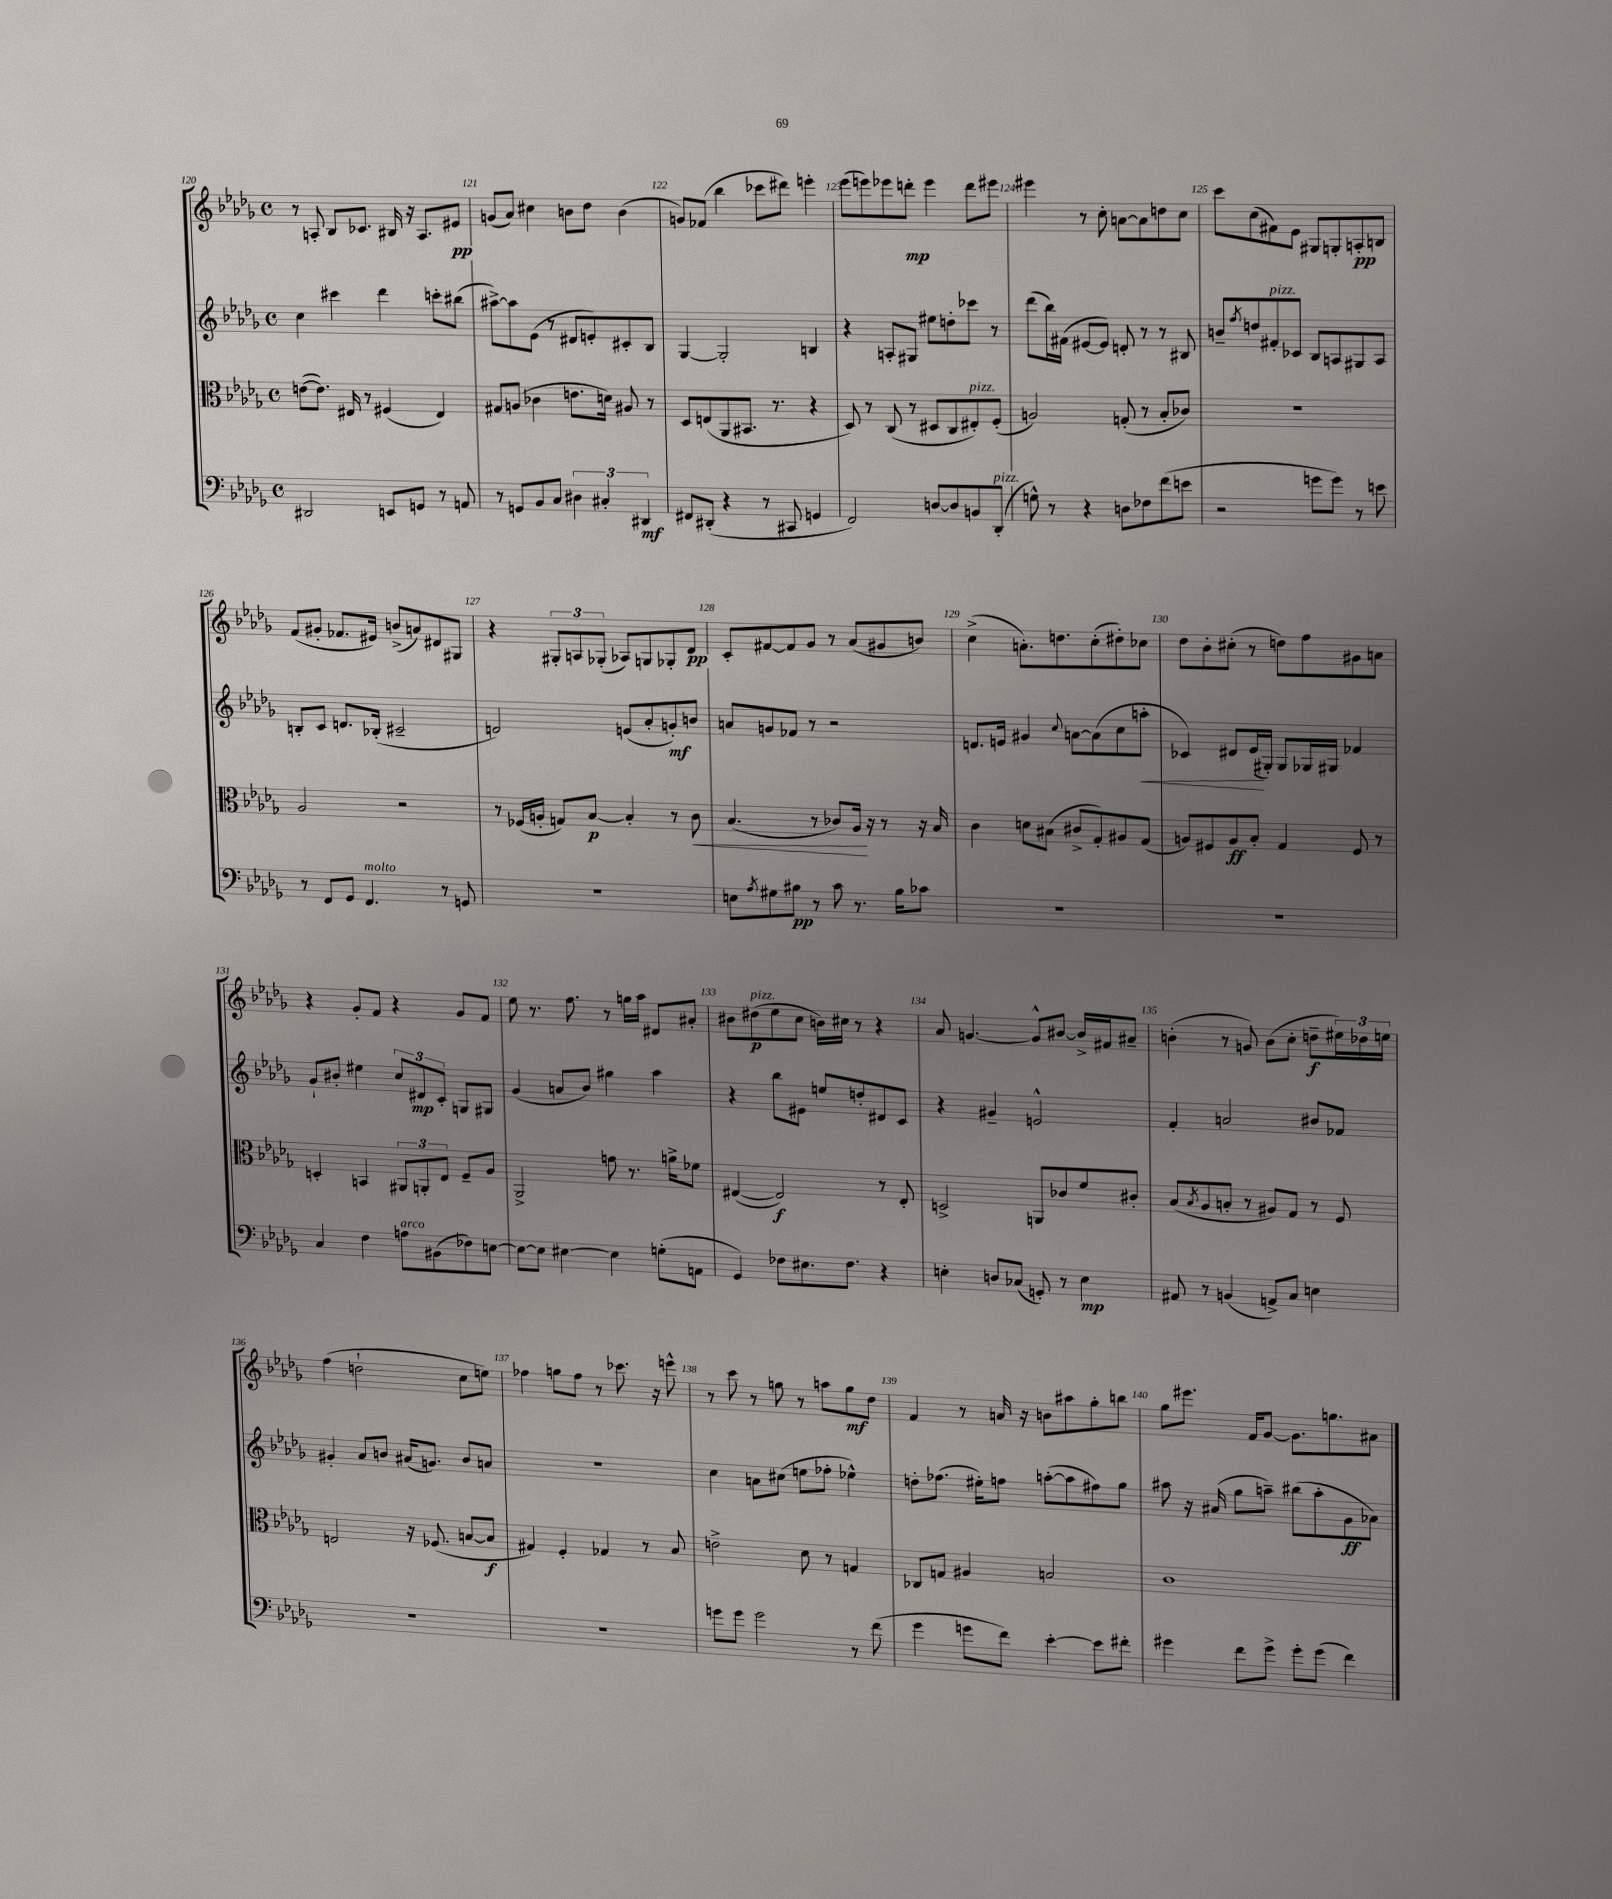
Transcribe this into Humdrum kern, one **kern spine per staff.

**kern	**kern	**kern	**kern
*staff4	*staff3	*staff2	*staff1
*clefF4	*clefC3	*clefG2	*clefG2
*k[b-e-a-d-g-]	*k[b-e-a-d-g-]	*k[b-e-a-d-g-]	*k[b-e-a-d-g-]
*M4/4	*M4/4	*M4/4	*M4/4
*met(c)	*met(c)	*met(c)	*met(c)
2DD#	([8e	4cc	8r
.	8.e])	.	8A'
.	.	4ccc#	8B-
.	16E#	.	.
.	8r	.	8.c-
8EE	(4F#	4ddd-	.
.	.	.	16B#
8GG	.	.	16r
.	.	.	8.A
8r	4E#)	8ccc'	.
8AA	.	(8bb#	8e#
=	=	=	=
8r	8G#	[8aa#^)	(8g
8GG	(8A	8aa#]	8a-)
8BB-	4c-	(8e-	4cc#
8C	.	8r	.
6D#	8.e	8d#	8b
.	.	8e')	8dd-
6C#'	.	.	.
.	16d)	.	.
.	8A#	8c#'	(4b
6DD#	.	.	.
.	8r	8B-	.
=	=	=	=
8FF#	8D-	[4G-	8g)
(8DD#'	(8E	.	(8f-
4r	8AA-	2G-']	4bb-
.	8.BB#	.	.
8r	.	.	8ccc-
.	8.r	.	.
8CC#	.	.	8ddd#)
4GG	4r	4B	4eee'
=	=	=	=
2FF)	8D-)	4r	(8eee-
.	8r	.	8eee)
.	(8C	8A'	8eee-
.	8r	8G#	8ddd'
[8D	8D#	8ee#	4eee-
8D]	8C	8dd'	.
8BB	8E#')	8ccc-	8ddd
(8DD-'	(8F'	8r	8eee#
=	=	=	=
8G^^)	2A)	(8ddd-	4eee#
8r	.	16bb-)	.
.	.	(16f#	.
4r	.	[8e#	8r
.	.	8e#])	8cc'
8D	(8G'	8d'	[8a
8F-	8r	8r	8a]
(8f	8B-'	8r	8dd
8e	8c-)	8B#	8cc
=	=	=	=
2r	1r	8b~	8ccc
.	.	8qff	.
.	.	8dd	(8cc
.	.	8f#'	8f#)
.	.	8c-	8e-
8g	.	8B-	8G#
8g)	.	8A	8G'
8r	.	8G#	8A'
8e	.	8A	8B
=	=	=	=
8r	2A-	8B'	(8f
8FF	.	8c	8g#'
8GG-	.	8.d	8.f-
4.FF	.	.	.
.	.	(16B-'	16e#)
.	2r	2c#~	(8b^
.	.	.	8a)
8r	.	.	8d#
8GG	.	.	8G#
=	=	=	=
1r	8r	2d)	4r
.	(16F-	.	.
.	16A'	.	.
.	8G)	.	12G#'
.	.	.	12A
.	[8B-	.	.
.	.	.	(12G-'
.	4B-']	(8e	8A-)
.	.	8a-'	8G
.	8r	8g')	8G-'
.	8c	8b	8d-
=	=	=	=
8E	(4.B-	8a	8c'
8qA-	.	.	.
8G#	.	8g	[8f#
8B#	.	8f-	8f#]
8r	8r	8r	8g-
8c	8c-)	2r	8r
8.r	16A-	.	(8a-
.	16r	.	.
.	8r	.	8g#
16B#	.	.	.
8c-	16r	.	8b)
.	16B-	.	.
=	=	=	=
1r	4c	8.d	(4cc^
.	.	16e	.
.	8d	4g#	8.a')
.	(8B#	.	.
.	.	.	8.dd
.	.	8qqcc	.
.	8c#^	[8a	.
.	8G-')	(8a]	(8cc'
.	8A#	8cc	8dd#')
.	(8G-	8aa'	8cc-
=	=	=	=
1r	8A)	4c-)	8dd-
.	8F#	.	8b-'
.	8A	8d#	(8cc#'
.	8B-'	(16e-	8r
.	.	16G#')	.
.	4G-	8G#	8dd)
.	.	16G-	8ff
.	.	16G#	.
.	8F#	4f-	8g#
.	8r	.	8a
=	=	=	=
4C	4D'	8g-`	4r
.	.	8b#'	.
4F	4BB	4ee#	8g-'
.	.	.	8f
8A	12AA#	12cc	4r
.	12AA'	12d#	.
(8BB#	.	.	.
.	12E-	12c'	.
8F-)	8F~	8G	8g-
[8E	8A-	8G#	8f
=	=	=	=
8E_	2AA-^	(4g-	8ee-
8E]	.	.	8.r
[4E#	.	8a	.
.	.	.	8.ff
.	.	8b-)	.
4E#]	8g	4gg#	8r
.	8.r	.	16gg
.	.	.	16aa-
(8G'	.	4aa-	8d#
.	16a^	.	.
8AA	8f-	.	8a#'
=	=	=	=
4GG-)	([4E#	4r	8b#
.	.	.	(8dd#
8F-	2E#])	8bb-	8ee-
8.E#	.	8e#	8cc
.	.	8ee	16b)
8.F-	.	.	16cc#
.	.	8dd'	8r
4r	8r	8d#	4r
.	8E#'	8c	.
=	=	=	=
4E'	2D^	4r	8a-
.	.	.	[4.g
8D	.	4g#~	.
(8C-	.	.	.
8GG')	8AA	2e^^	8g^^]
8r	8c-	.	[8b#
4E	8f	.	16b#^]
.	.	.	16f#
.	8c#'	.	8a#~
=	=	=	=
8AA#	(8B-	4f'	(4b'
.	8qB-	.	.
8r	8A-	.	.
(4BB	8B'	2a	8r
.	8r	.	8g)
8AA^)	8A#)	.	(8b
8C	8G-	.	8cc'
4E	8r	8b#	8dd~
.	8F	8f-	24ee#)
.	.	.	24dd-
.	.	.	24ee
=	=	=	=
1r	2E	4g#'	(4ff
.	.	8a-	2dd`
.	.	8b	.
.	16r	(16a#	.
.	(8.F-	8.g)	.
.	[8B	8b	8cc
.	8B]	8a	8ee)
=	=	=	=
1r	4G#)	1r	4ff-
.	4F'	.	8gg
.	.	.	8ff-
.	4G-	.	8r
.	.	.	8.ccc-
.	8r	.	.
.	.	.	16r
.	8B-	.	8eee^^
=	=	=	=
8g	2e^	4cc	8r
8g	.	.	8ccc
2g	.	8a	8r
.	.	(8cc#	8gg
.	8d-	8ee	8r
.	8r	8ff-'	8aa
8r	4G	4ee-^^)	8gg
(8f	.	.	8dd-
=	=	=	=
4g-	8C-	8dd'	4f
.	8G	(8.ff-	.
8g	4A#	.	8r
.	.	16ee#')	.
8f)	.	8ff	16a
.	.	.	16r
[4e-'	2B	([8aa'	8b
.	.	8aa]	8aa#
8e-]	.	8ff#)	8gg-'
8f#'	.	8gg-	8bb
=	=	=	=
4g#	1c	8aa#	8gg-
.	.	16r	8.eee#
.	.	(16a#	.
8f	.	8gg-	.
.	.	.	16f
8g#^	.	8aa~)	[8g-
8g#'	.	(8bb#	8.g-]
(8g#	.	8aa'	.
.	.	.	8.gg
4f)	.	8g-	.
.	.	8a-)	8a#
==	==	==	==
*-	*-	*-	*-
